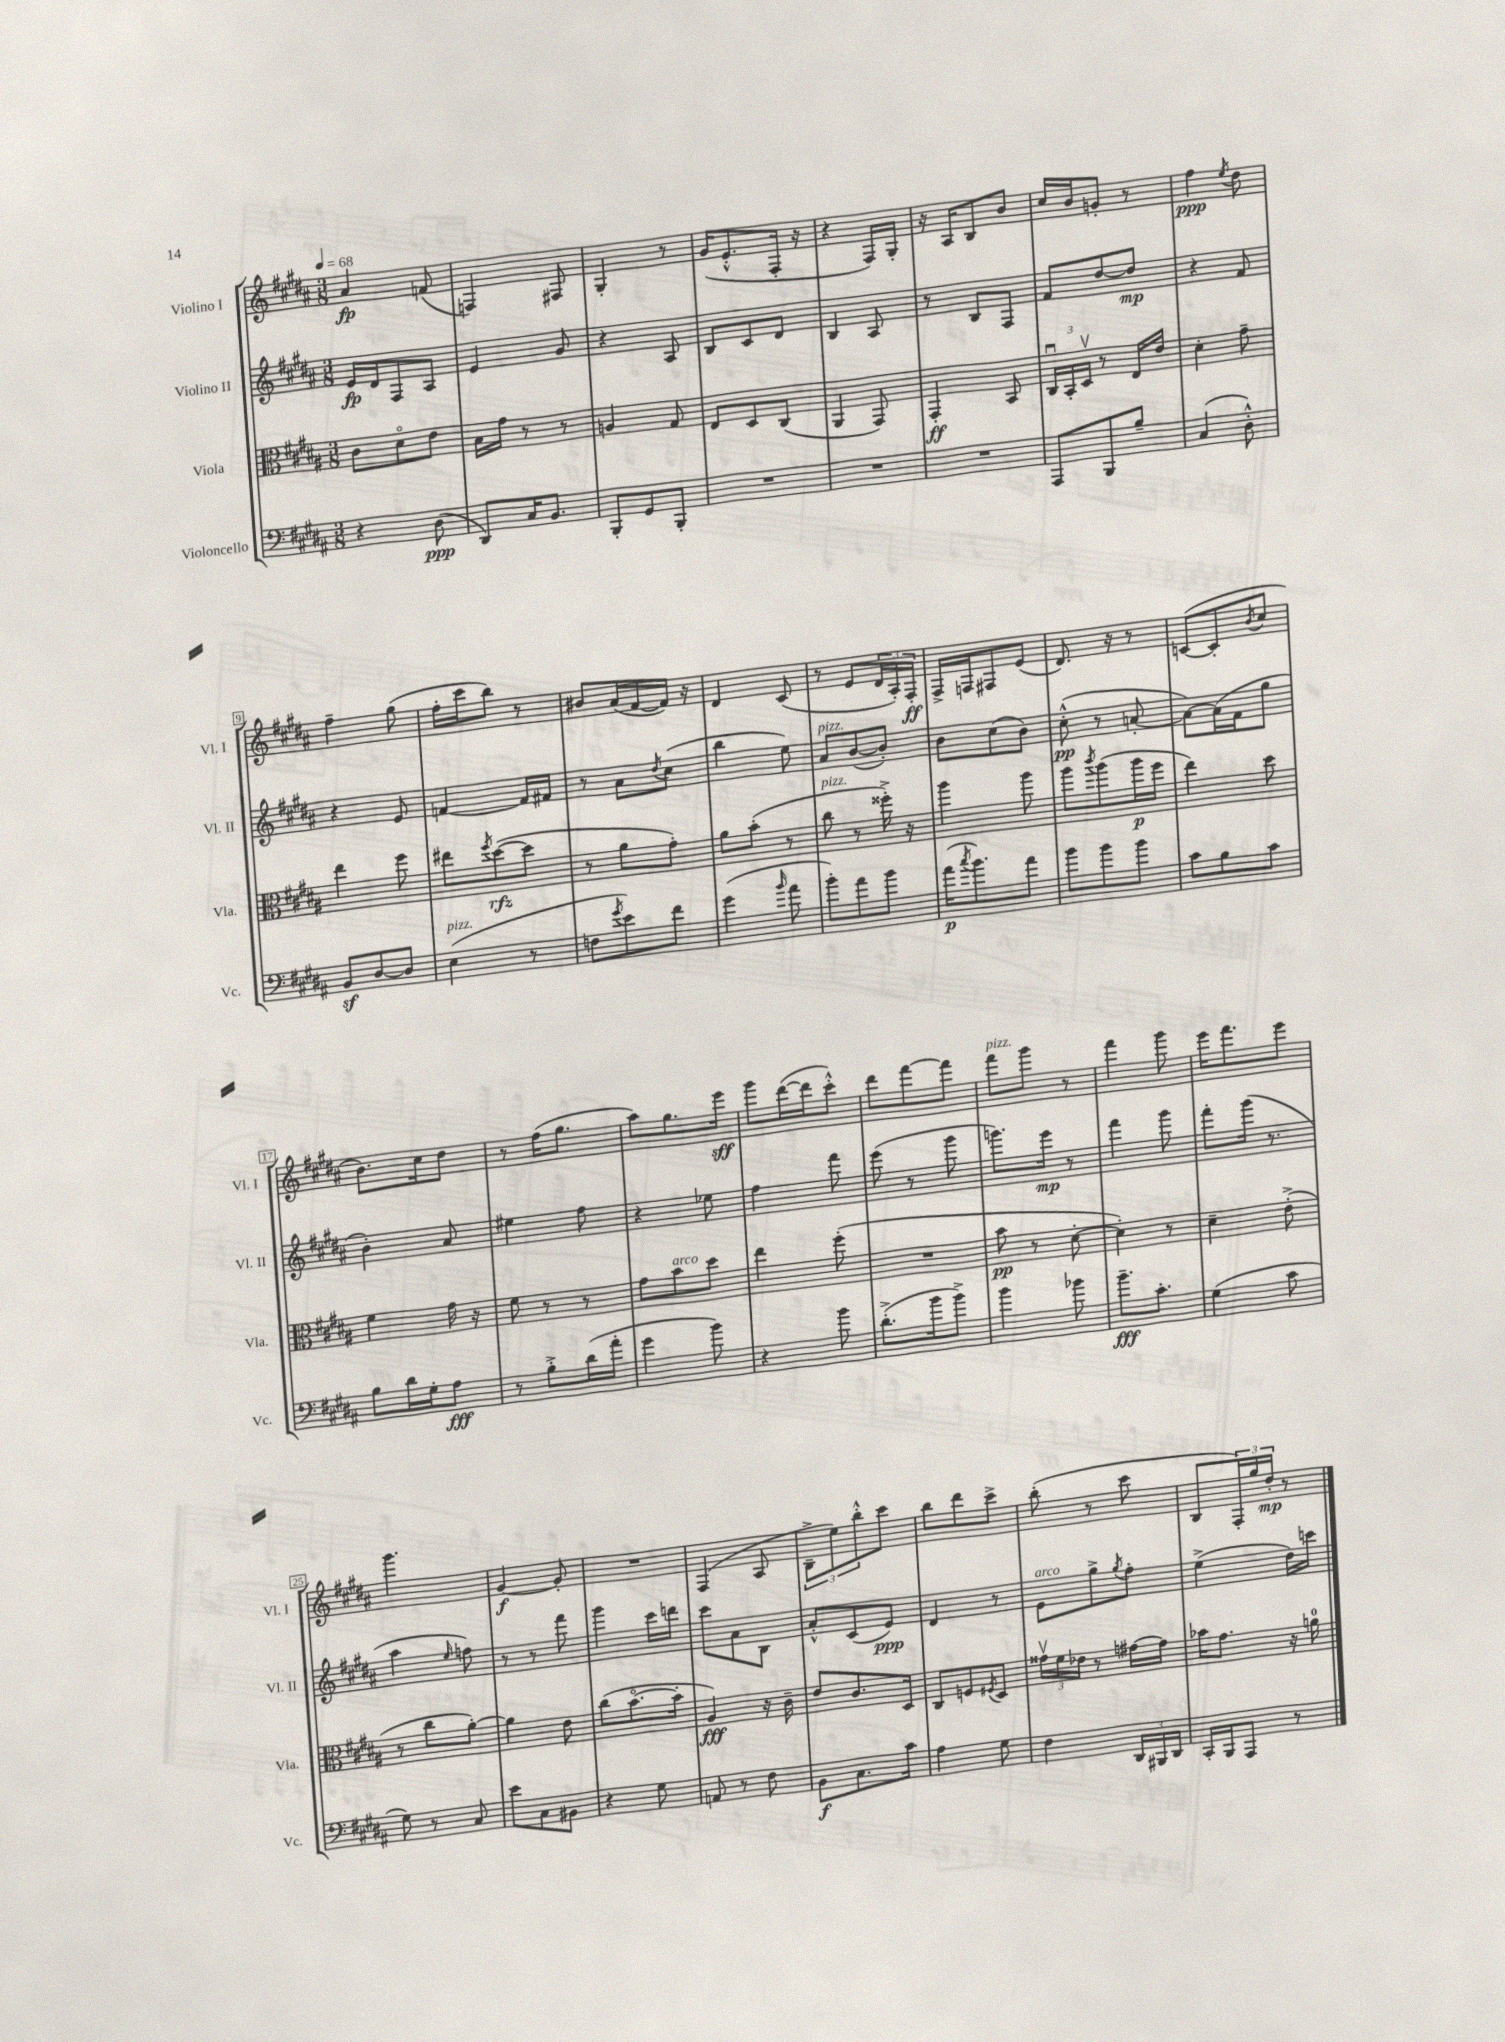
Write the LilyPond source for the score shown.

<<
\new StaffGroup <<
\new Staff = "s0" \with { instrumentName = "Violino I" shortInstrumentName = "Vl. I" } {
    \clef treble \key b \major \numericTimeSignature \time 3/8 \tempo 4 = 68
    ais'4\fp f'8( |
    f4) fis8 |
    gis4-. r8 |
    gis'16( e'8.-.-^ fis16-. r16 |
    r4 fis16) gis16-. |
    r16 ais16 b8 b'8 |
    cis''16 b'16 g'8-. r8 |
    fis''4\ppp \acciaccatura { e''8 } dis''8 |
    fis''4-- gis''8( |
    fis''16-. cis'''16 b''8) r8 |
    bis'8 ais'16( fis'16~ fis'16) r16 |
    dis'4 cis'8( |
    r8 e'8 \tuplet 3/2 { dis'16 ais16-.) fis16-.\ff } |
    fis16-> f16 fis8 e'8( |
    dis'8.) r16 r8 |
    c'8~( c'8-. \acciaccatura { b'8 } cis''8 |
    b'8.) cis''16 dis''8 |
    r8 fis''16( gis''8. |
    ais''8) gis''8. e'''16\sff |
    gis'''8 dis'''16~( dis'''16 cis'''8-.-^) |
    dis'''8 fis'''8~ fis'''8 |
    fis'''8^\markup { \italic "pizz." } gis'''8 r8 |
    fis'''4 gis'''8 |
    e'''16 fis'''8. e'''8 |
    gis'''4. |
    gis'4~\f gis'8-. |
    R4. |
    fis4( ais8 |
    \tuplet 3/2 { b8---> e''8) b''8-.-^ } cis'''8 |
    b''8 dis'''8 cis'''8-> |
    b''8-.( r8 cis'''8 |
    b8 \tuplet 3/2 { fis16-.) gis''16 dis''16-.\mp } r8 \bar "|." |
}
\new Staff = "s1" \with { instrumentName = "Violino II" shortInstrumentName = "Vl. II" } {
    \clef treble \key b \major \numericTimeSignature \time 3/8
    e'16\fp dis'16 fis8 ais8 |
    e'4 gis'8 |
    r4 ais8 |
    b8 cis'8 dis'8 |
    b4 ais8 |
    r8 b8 fis8 |
    fis'8 dis''8~ dis''8\mp |
    r4 fis'8 |
    r4 e'8 |
    f'4~ f'16 fis'16 |
    r8 ais'8 \acciaccatura { dis''8 } cis''8( |
    b''4 e''8) |
    ais'8^\markup { \italic "pizz." } b'8~( b'8-.) |
    b'8 cis''8( b'8) |
    cis''8-.-^\pp( r8 a'8~-. |
    a'8~) a'16( fis'16 gis''8 |
    b'4-.) ais'8 |
    eis''4 fis''8 |
    r4 ees''8 |
    fis''4 fis'''8 |
    e'''8( r8 gis'''8 |
    g'''8.) e'''16\mp r8 |
    fis'''4 gis'''8 |
    fis'''8-. gis'''16( r8. |
    ais''4 \grace { e''16 } f''8) |
    r8 r8 fis'''8 |
    gis'''4 cis'''16 d'''16 |
    cis'''8 ais'8 b8 |
    ais'8-.-^ cis'8( e'8\ppp) |
    dis'4 r8 |
    e'8^\markup { \italic "arco" } gis''8-> \acciaccatura { gis''8 } fis''8-. |
    e''4->( dis''16) c'''16 \bar "|." |
}
\new Staff = "s2" \with { instrumentName = "Viola" shortInstrumentName = "Vla." } {
    \clef alto \key b \major \numericTimeSignature \time 3/8
    cis'8 dis'8\flageolet e'8 |
    b16 gis'16 r8 r8 |
    a4 gis8 |
    e8 dis8 cis8( |
    ais,4 gis,8) |
    gis,4-.\ff b,8 |
    \tuplet 3/2 { cis16\downbow b,16-. dis16\upbow } r8 e16 e'16 |
    dis'4-. gis'8-- |
    e''4 fis''8 |
    eis''8 \acciaccatura { fis''8 } dis''8~\rfz( dis''8 |
    r8 ais'8 gis'8-.) |
    ais'8 b'8-.( r8 |
    cis''8^\markup { \italic "pizz." } r8 fisis''16-.->) r16 |
    ais''4 ais''8 |
    ais''8 \acciaccatura { cis'''8 } ais''8( ais''16\p fis''16 |
    e''4) dis''8 |
    fis'4 gis'16 r16 |
    fis'8 r8 r8 |
    gis'8 b'8^\markup { \italic "arco" } dis''8 |
    e''4 fis''8-.( |
    R4. |
    b'8\pp r8 dis'8~-. |
    dis'4-.) r8 |
    dis'4-- e'8-.->( |
    r8 cis''8 ais'8~-.) |
    ais'4 e'8 |
    cis''8( b'8.~\flageolet b'16-. |
    ais4\fff) r16 cis'16-- |
    e'8 cis'8. dis16 |
    cis8 f8 \acciaccatura { fis8 } dis8 |
    \tuplet 3/2 { gisis'16\upbow fis'16 ees'16 } r8 gis'16~ gis'16 |
    bes'16 gis'8. r16 a'16-0 \bar "|." |
}
\new Staff = "s3" \with { instrumentName = "Violoncello" shortInstrumentName = "Vc." } {
    \clef bass \key b \major \numericTimeSignature \time 3/8
    r4 dis8\ppp( |
    dis,8) cis16 b,8. |
    b,,8-. gis,8 b,,8-. |
    R4. |
    R4. |
    R4. |
    ais,,8 b,,8 b8-- |
    cis4( dis8-.-^) |
    b,8\sf dis8~ dis8 |
    e4^\markup { \italic "pizz." }( r8 |
    f8 \acciaccatura { gis'8 } e'8) fis'8 |
    gis'4( \grace { b'16 } ais'8 |
    b'8-.) ais'8 b'8 |
    ais'16\p( \acciaccatura { cis''8 } b'8.) ais'8 |
    b'8 b'8 b'8 |
    cis'8 b8 cis'8 |
    b8 dis'16 gis16-. ais8\fff |
    r8 b8-.-> dis'16( ais'16-. |
    gis'4 b'8) |
    r4 b'8 |
    dis'8.-.->( b'16 b'8->) |
    b'4 bes'8 |
    b'8.--\fff cis'8.-. |
    gis4( cis'8 |
    gis8) r8 cis8 |
    e'8 cis8 bis,8 |
    r4 gis8 |
    a,8 r8 fis8 |
    b,8\f cis8. cis'16 |
    ais4 gis8 |
    fis4 \tuplet 3/2 { dis,16 bis,,16 dis,16 } |
    cis,16-. b,,16 ais,,8 r8 \bar "|." |
}
>>
>>
\layout { \context { \Score \override BarNumber.stencil = #(make-stencil-boxer 0.1 0.3 ly:text-interface::print) } }
